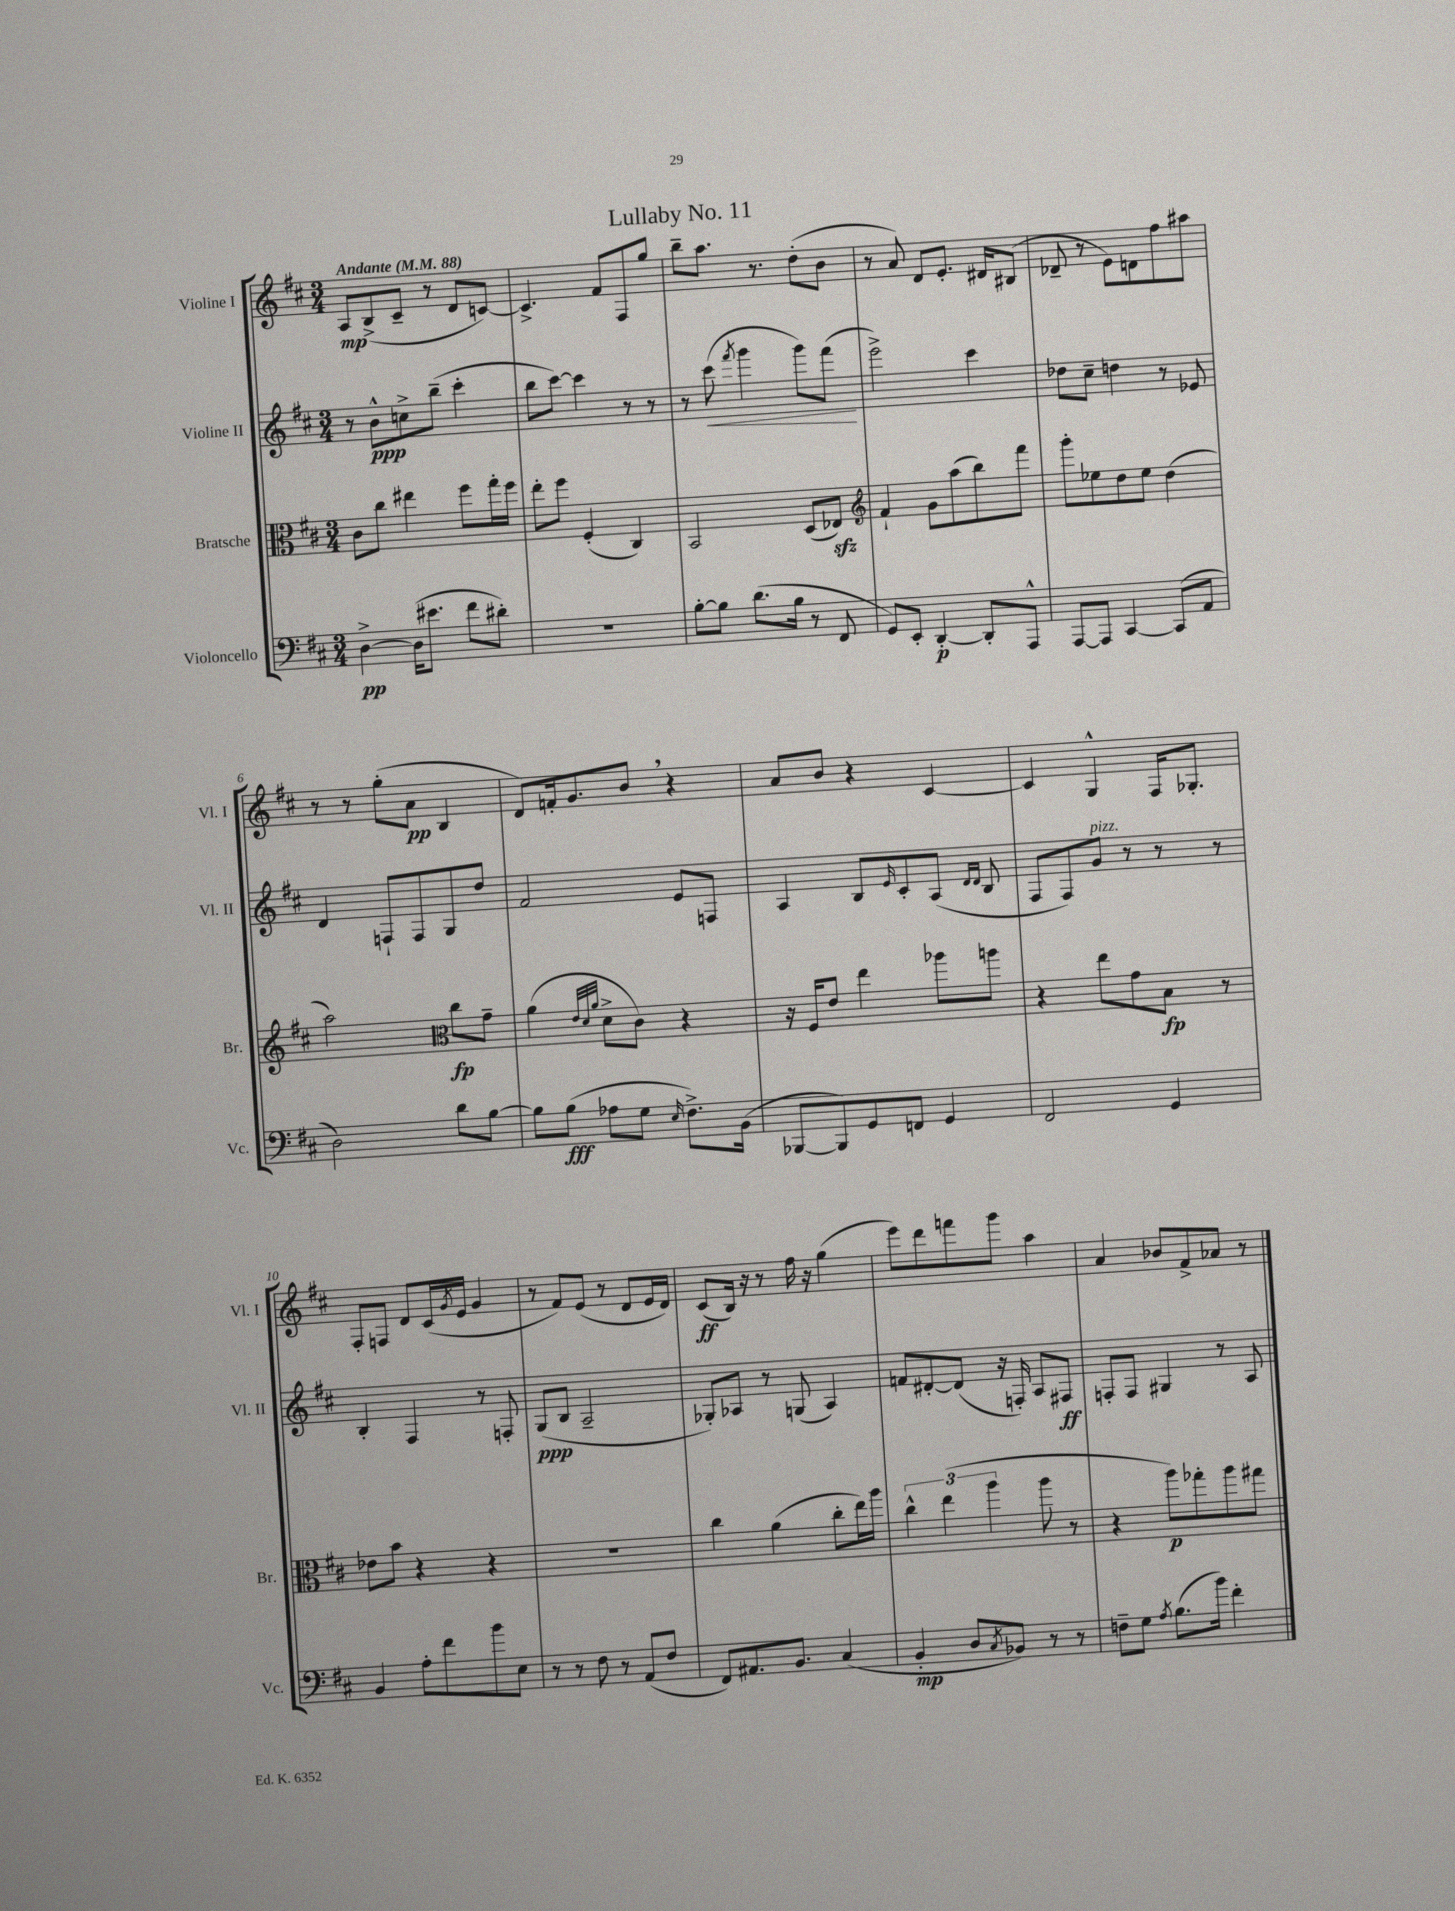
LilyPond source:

\header { title = "Lullaby No. 11" }
<<
\new StaffGroup <<
\new Staff = "s0" \with { instrumentName = "Violine I" shortInstrumentName = "Vl. I" } {
    \clef treble \key d \major \numericTimeSignature \time 3/4 \tempo "Andante" 4 = 88
    a8\mp b8->( cis'8-- r8 d'8 c'8~) |
    c'4.-> fis'8 fis8 g''8 |
    b''8-- a''8. r8. d''8-.( b'8 |
    r8 a'8) d'8 e'8.-. dis'16 bis8( |
    des'8-- r8 e'8) d'8 fis''8 ais''8 |
    r8 r8 g''8-.( a'8\pp b4 |
    d'8) f'16-. g'8. b'8 \breathe r4 |
    a'8 b'8 r4 cis'4~ |
    cis'4 g4-^ fis16 ges8.-. |
    fis8-. f8 d'8 cis'16( \acciaccatura { g'8 } e'16 g'4 |
    r8 fis'8) e'8( r8 d'8 e'16 d'16) |
    cis'8\ff( b16) r16 r8 fis''16 r16 g''4( |
    e'''8) d'''8 f'''8 g'''8 a''4 |
    a'4 bes'8 fis'8-> aes'8 r8 \bar "|." |
}
\new Staff = "s1" \with { instrumentName = "Violine II" shortInstrumentName = "Vl. II" } {
    \clef treble \key d \major \numericTimeSignature \time 3/4
    r8 b'8-^\ppp c''8-> b''8--( cis'''4-. |
    b''8 cis'''8~) cis'''4 r8 r8 |
    r8 cis'''8\<( \acciaccatura { fis'''8 } g'''4 g'''8) fis'''8\!( |
    e'''2->) cis'''4 |
    des''8 cis''8-- d''4 r8 ees'8 |
    d'4 f8-! f8 g8 d''8 |
    fis'2 e'8 f8 |
    a4 b8 \grace { e'16 } cis'8-. a8( \grace { d'16 d'16 } b8 |
    fis8 fis8) g'8^\markup { \italic "pizz." } r8 r8 r8 |
    b4-. fis4 r8 f8-. |
    g8\ppp( b8 a2-- |
    ges8-.) aes8 r8 g8( aes4) |
    f'8 dis'8~-. dis'8( r16 f16-.) a8 fis8\ff |
    f8-. f8 gis4 r8 a8 \bar "|." |
}
\new Staff = "s2" \with { instrumentName = "Bratsche" shortInstrumentName = "Br." } {
    \clef alto \key d \major \numericTimeSignature \time 3/4
    cis'8 cis''8 eis''4 fis''8 g''16-. fis''16 |
    e''8-. fis''8 fis4-.( cis4) |
    b,2 d8( ees8\sfz) |
    \clef treble fis'4-! g'8 a''8( b''8) fis'''8 |
    g'''8-. ees''8 d''8 ees''8 d''4( |
    a''2) \clef alto cis''8\fp g'8-- |
    a'4( \grace { e'32 d'32 a'32 } d'8-> cis'8) r4 |
    r16 fis16 e'8 e''4 aes''8 a''8 |
    r4 e''8 g'8 b8\fp r8 |
    ees'8 b'8 r4 r4 |
    R2. |
    cis''4 a'4( cis''8-. e''16) a''16 |
    \tuplet 3/2 { cis''4-^ e''4( a''4 } a''8 r8 |
    r4 a''8\p) ges''8-. a''8 gis''8 \bar "|." |
}
\new Staff = "s3" \with { instrumentName = "Violoncello" shortInstrumentName = "Vc." } {
    \clef bass \key d \major \numericTimeSignature \time 3/4
    d4~->\pp d16( eis'8. fis'8 dis'8-.) |
    R2. |
    b8~-. b8 d'8.( b16 r8 fis,8 |
    g,8) e,8-. d,4~-.\p d,8-. a,,8-^ |
    a,,8~ a,,8 cis,4~ cis,8( a,8 |
    d2) d'8 b8~ |
    b8 b8\fff( aes8 g8 \grace { e16 } fis8.->) b,16( |
    bes,,8~ bes,,8) g,8 f,8 g,4 |
    fis,2 g,4 |
    b,4 a8-. fis'8 b'8 e8 |
    r8 r8 fis8 r8 a,8( fis8 |
    fis,8) ais,8. b,8. cis4( |
    b,4-.\mp d8 \acciaccatura { cis8 } bes,8) r8 r8 |
    f8-- g8 \acciaccatura { a8 } b8.( b'16) fis'4-. \bar "|." |
}
>>
>>
